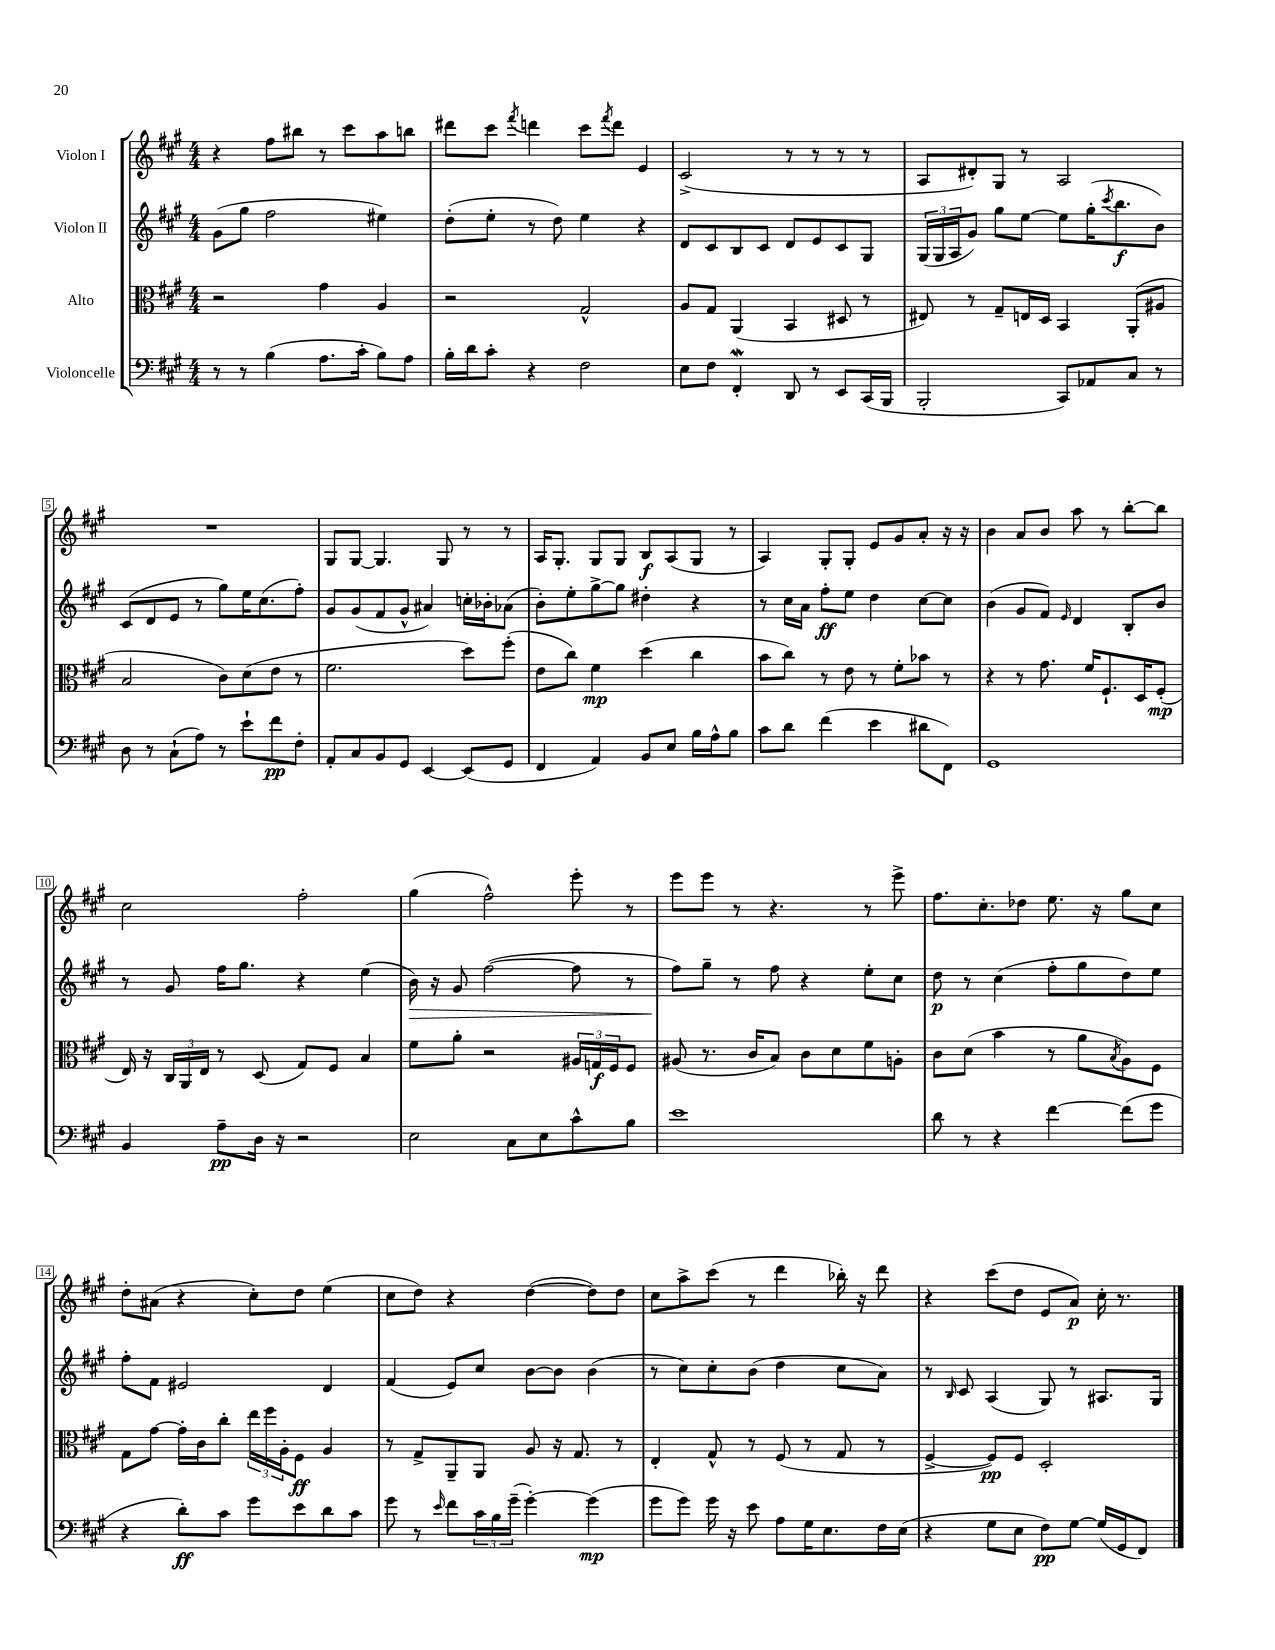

**kern	**kern	**kern	**kern
*staff4	*staff3	*staff2	*staff1
*clefF4	*clefC3	*clefG2	*clefG2
*k[f#c#g#]	*k[f#c#g#]	*k[f#c#g#]	*k[f#c#g#]
*M4/4	*M4/4	*M4/4	*M4/4
8r	2r	(8g#	4r
8r	.	8gg#	.
(4B	.	2ff#	8ff#
.	.	.	8bb#
8.A	4g#	.	8r
.	.	.	8ccc#
16c#'	.	.	.
8B)	4A	4ee#)	8aa
8A	.	.	8bb
=	=	=	=
16B'	2r	(8dd'	8ddd#
16d	.	.	.
8c#'	.	8ee'	8ccc#
.	.	.	8qfff#
4r	.	8r	4ddd
.	.	8dd)	.
2F#	2G#^^	4ee	8ccc#
.	.	.	8qfff#
.	.	.	8ddd
.	.	4r	4e
=	=	=	=
8E	8A	8d	(2c#^
8F#	8G#	8c#	.
4FF#'	(4AA	8B	.
.	.	8c#	.
8DD	4BB	8d	8r
8r	.	8e	8r
8EE	8D#	8c#	8r
(16CC#	8r	8G#	8r
16BBB	.	.	.
=	=	=	=
2BBB'	8E#)	(24G#	8A
.	.	24G#	.
.	.	24A	.
.	8r	8g#)	8d#')
.	8G#~	8gg#	8G#
.	16E	[8ee	8r
.	16D	.	.
8CC#)	4BB	8ee]	2A
8AA-	.	(16gg#'	.
.	.	8qccc#	.
.	.	8.bb	.
8C#	(8AA'	.	.
8r	8A#	8b)	.
=	=	=	=
8D	2B	(8c#	1r
8r	.	8d	.
(8C#`	.	8e	.
8A)	.	8r	.
8r	8c#)	8gg#)	.
8e`	(8d	16ee	.
.	.	(8.cc#	.
8f#	8e	.	.
8F#'	8r	8ff#')	.
=	=	=	=
8AA'	2.f#	8g#	8G#
8C#	.	(8g#	[8G#
8BB	.	8f#	4.G#]
8GG#	.	8g#^^	.
[4EE	.	4a#)	.
.	.	.	8G#
(8EE]	8dd)	16cc'	8r
.	.	16b-'	.
8GG#	(8ff#'	(8a-	8r
=	=	=	=
4FF#	8e	8b')	16A
.	.	.	8.G#'
.	8cc#)	8ee'	.
4AA)	4f#	[8gg#^	8G#
.	.	8gg#]	8G#
8BB	(4dd	4dd#'	8B
8E	.	.	(8A
16B	4cc#	4r	8G#
16A^^	.	.	.
8B	.	.	8r
=	=	=	=
8c#	8b	8r	4A)
8d	8cc#)	16cc#	.
.	.	16a	.
(4f#	8r	8ff#'	8G#'
.	8e	8ee	8G#'
4e	8r	4dd	8e
.	8f#'	.	8g#
8d#	8b-	[8cc#	8a'
8FF#)	8r	8cc#]	16r
.	.	.	16r
=	=	=	=
1GG#	4r	(4b	4b
.	8r	8g#	8a
.	8.g#	8f#)	8b
.	.	16qqe	.
.	.	4d	8aa
.	16f#	.	.
.	8.F#`	.	8r
.	.	8B'	[8bb'
.	16D	.	.
.	(8F#'	8b	8bb]
=	=	=	=
4BB	16E)	8r	2cc#
.	16r	.	.
.	24C#	8g#	.
.	24AA	.	.
.	24E	.	.
8A~	8r	16ff#	.
.	.	8.gg#	.
16D	(8D	.	.
16r	.	.	.
2r	8G#)	4r	2ff#'
.	8F#	.	.
.	4B	(4ee	.
=	=	=	=
2E	8f#	16b)	(4gg#
.	.	16r	.
.	8a'	8g#	.
.	2r	([2ff#	2ff#^^)
8C#	.	.	.
8E	.	.	.
8c#^^	24A#	8ff#]	8eee'
.	24G	.	.
.	24F#	.	.
8B	8F#	8r	8r
=	=	=	=
1e	(8A#	8ff#)	8eee
.	8.r	8gg#~	8eee
.	.	8r	8r
.	16c#	.	.
.	8B)	8ff#	4.r
.	8c#	4r	.
.	8d	.	.
.	8f#	8ee'	8r
.	8A'	8cc#	8eee^
=	=	=	=
8d	8c#	8dd	8.ff#
8r	(8d	8r	.
.	.	.	8.cc#'
4r	4b	(4cc#	.
.	.	.	8dd-
[4f#	8r	8ff#'	8.ee
.	8a	8gg#	.
.	.	.	16r
.	8qB	.	.
(8f#]	8A)	8dd)	8gg#
8g#	8F#	8ee	8cc#
=	=	=	=
4r	8G#	8ff#'	8dd'
.	[8g#	8f#	(8a#
8d')	16g#']	2e#	4r
.	16c#	.	.
8c#	8cc#'	.	.
8g#	24ee	.	8cc#')
.	24ff#	.	.
.	24A'	.	.
8e	8F#	.	8dd
8d	4A	4d	(4ee
8c#	.	.	.
=	=	=	=
8g#	8r	(4f#	8cc#
8r	8G#^	.	8dd)
16qqe	.	.	.
8f#	8AA~	8e)	4r
24c#	8AA	8cc#	.
24B	.	.	.
(24g#~	.	.	.
[4g#')	8A	[8b	([4dd
.	16r	8b]	.
.	8.G#	.	.
(4g#]	.	(4b	8dd])
.	8r	.	8dd
=	=	=	=
8g#	4E'	8r	8cc#
8g#)	.	8cc#)	8aa^
16g#	8G#^^	8cc#'	(8ccc#
16r	.	.	.
8e	8r	(8b	8r
8A	(8F#	4dd	4ddd
16G#	8r	.	.
8.E	.	.	.
.	8G#	8cc#	16bb-')
.	.	.	16r
16F#	8r	8a)	8ddd
(16E	.	.	.
=	=	=	=
4r	[4F#^	8r	4r
.	.	16qqB	.
.	.	8c#	.
8G#	8F#])	(4A	(8ccc#
8E	8F#	.	8dd
8F#)	2D'	8G#)	8e
[8G#	.	8r	8a)
(16G#]	.	8.A#	16cc#'
16GG#	.	.	8.r
8FF#)	.	.	.
.	.	16G#	.
==	==	==	==
*-	*-	*-	*-
